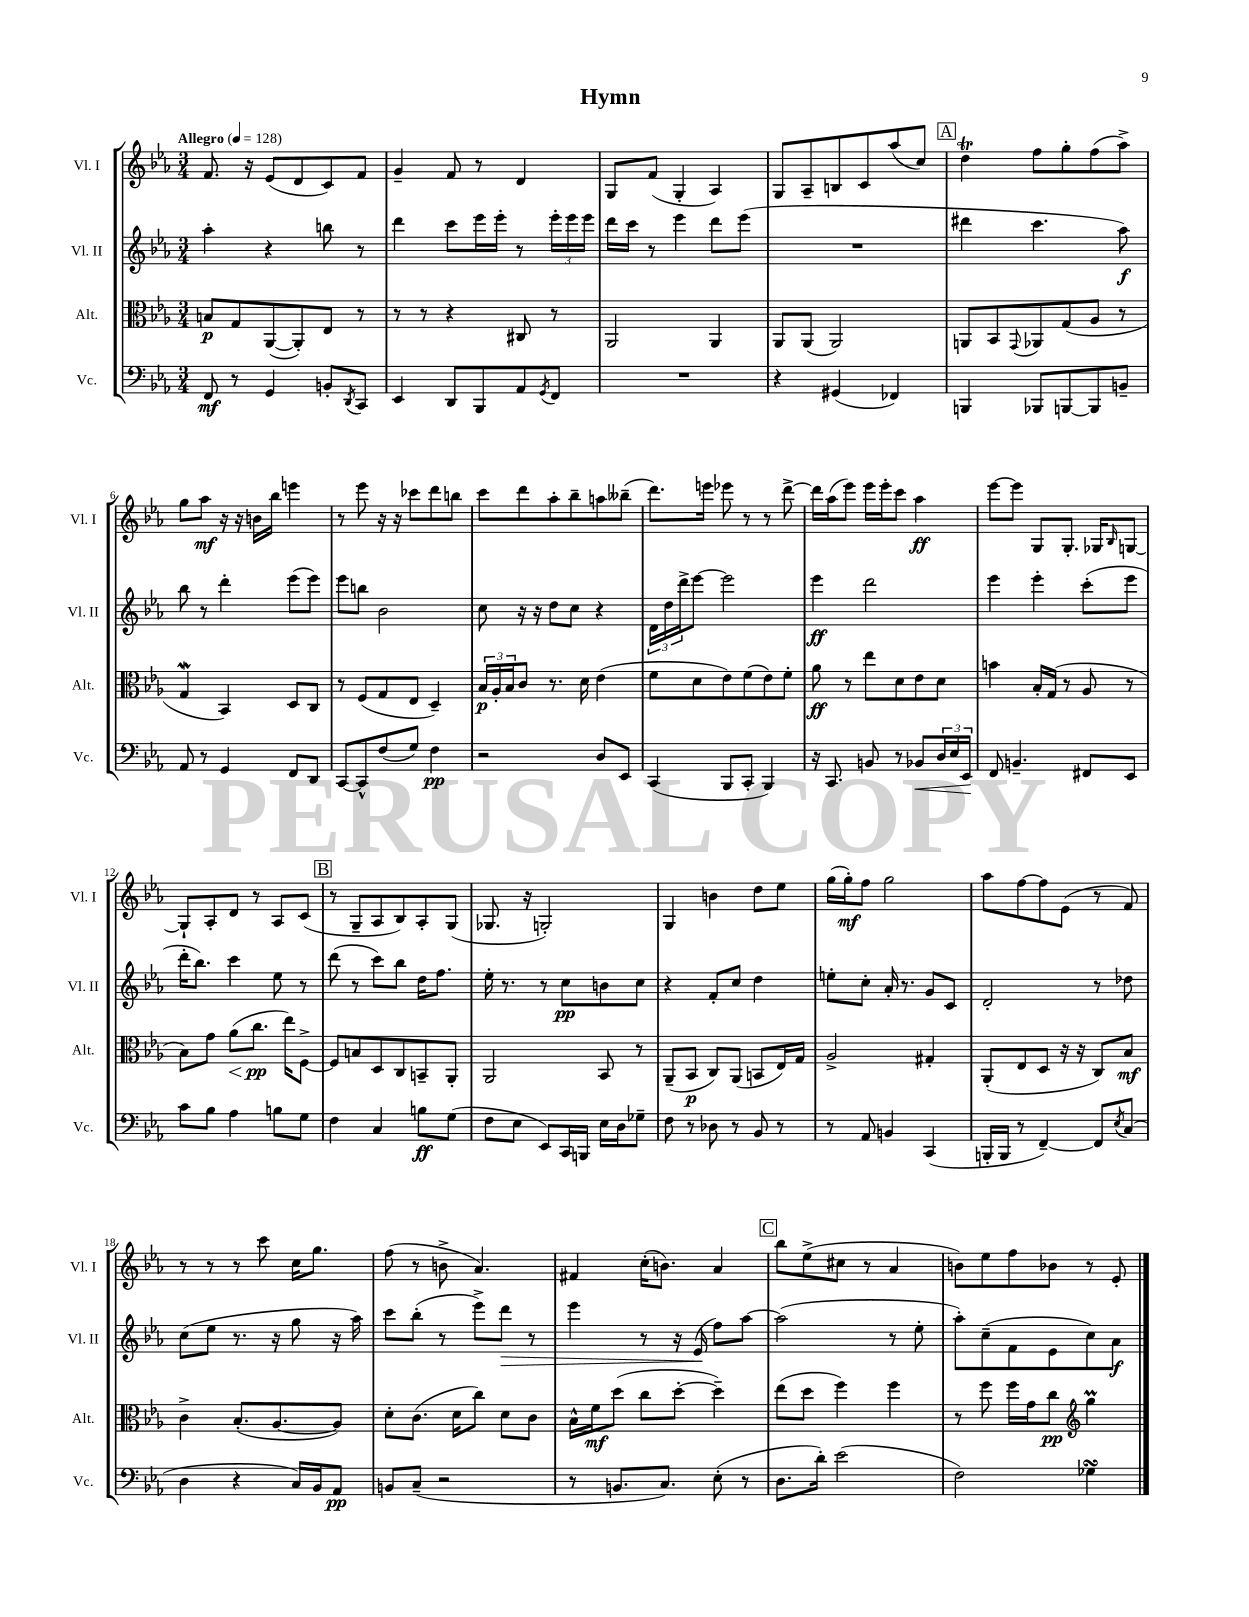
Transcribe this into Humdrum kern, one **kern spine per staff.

**kern	**dynam	**kern	**dynam	**kern	**dynam	**kern	**dynam
*part4	*part4	*part3	*part3	*part2	*part2	*part1	*part1
*staff4	*staff4	*staff3	*staff3	*staff2	*staff2	*staff1	*staff1
*I"Vc.	*	*I"Alt.	*	*I"Vl. II	*	*I"Vl. I	*
*I'Vc.	*	*I'Alt.	*	*I'Vl. II	*	*I'Vl. I	*
*clefF4	*	*clefC3	*	*clefG2	*	*clefG2	*
*k[b-e-a-]	*	*k[b-e-a-]	*	*k[b-e-a-]	*	*k[b-e-a-]	*
*M3/4	*	*M3/4	*	*M3/4	*	*M3/4	*
*MM128	*	*MM128	*	*MM128	*	*MM128	*
=1	=1	=1	=1	=1	=1	=1	=1
!	!	!	!	!	!	!LO:TX:a:B:t=Allegro	!
8FF/	mf	8Bn/L	p	4aa-'\	.	8.f/	.
8r	.	8G/	.	.	.	.	.
.	.	.	.	.	.	16r	.
4GG/	.	([8AA-/	.	4r	.	(8e-/L	.
.	.	8AA-'/])	.	.	.	8d/	.
8BBn'/L	.	8E-/J	.	8bbn\	.	8c/)	.
8qDD/	.	.	.	.	.	.	.
8CC/J	.	8r	.	8r	.	8f/J	.
=2	=2	=2	=2	=2	=2	=2	=2
4EE-/	.	8r	.	4ddd\	.	4g~/	.
.	.	8r	.	.	.	.	.
8DD/L	.	4r	.	8ccc\L	.	8f/	.
8BBB-/	.	.	.	16eee-\L	.	8r	.
.	.	.	.	16eee-'\JJ	.	.	.
8AA-/	.	8C#X/	.	8r	.	4d/	.
8qGG/	.	.	.	.	.	.	.
8FF/J	.	8r	.	24eee-'\LL	.	.	.
.	.	.	.	24eee-\	.	.	.
.	.	.	.	24eee-\JJ	.	.	.
=3	=3	=3	=3	=3	=3	=3	=3
2.r	.	2AA-/	.	16ddd\LL	.	8G/L	.
.	.	.	.	16ccc\JJ	.	.	.
.	.	.	.	8r	.	(8f/J	.
.	.	.	.	4eee-\	.	4G'/	.
.	.	4AA-/	.	8ddd\L	.	4A-/)	.
.	.	.	.	(8eee-\J	.	.	.
=4	=4	=4	=4	=4	=4	=4	=4
4r	.	8AA-/L	.	2.r	.	8G/L	.
.	.	(8AA-/J	.	.	.	8A-~/	.
(4GG#X/	.	2AA-/)	.	.	.	8Bn/	.
.	.	.	.	.	.	8c/	.
4FF-X/)	.	.	.	.	.	(8aa-/	.
.	.	.	.	.	.	8cc/J)	.
!!LO:REH:place=s1:t=A
=5	=5	=5	=5	=5	=5	=5	=5
4BBBn/	.	8AAn/L	.	4ddd#X\	.	4ddt\	.
.	.	8BB-/	.	.	.	.	.
.	.	8qqGG/	.	.	.	.	.
8BBB-X/L	.	8AA-X/	.	4.ccc\	.	8ff\L	.
[8BBBn/	.	(8G/	.	.	.	8gg'\	.
8BBB/]	.	8A-/J	.	.	.	(8ff\	.
8BBn~/J	.	8r	.	8aa-\)	f	8aa-^\J)	.
!!LO:LB:g=z
=6	=6	=6	=6	=6	=6	=6	=6
8AA-/	.	4GW/	.	8bb-\	.	8gg\L	.
8r	.	.	.	8r	.	8aa-\J	mf
4GG/	.	4BB-/)	.	4ddd'\	.	16r	.
.	.	.	.	.	.	16r	.
.	.	.	.	.	.	16bn\LL	.
.	.	.	.	.	.	16bb-\JJ	.
8FF/L	.	8D/L	.	(8eee-\L	.	4eeen\	.
8DD/J	.	8C/J	.	8eee-\J)	.	.	.
=7	=7	=7	=7	=7	=7	=7	=7
[8CC/L	.	8r	.	8eee-\L	.	8r	.
8CC^^/]	.	(8F/L	.	8bbn\J	.	8eee-\	.
(8F/	.	8G/	.	2b-\	.	16r	.
.	.	.	.	.	.	16r	.
8G/J)	.	8E-/J	.	.	.	8ccc-X\L	.
4F\	pp	4D~/)	.	.	.	8ddd\	.
.	.	.	.	.	.	8bbn\J	.
=8	=8	=8	=8	=8	=8	=8	=8
2r	.	24B-/LL	p	8cc\	.	8ccc\L	.
.	.	24A-'/	.	.	.	.	.
.	.	24B-/J	.	.	.	.	.
.	.	8c/J	.	16r	.	8ddd\	.
.	.	.	.	16r	.	.	.
.	.	8.r	.	8dd\L	.	8aa-'\	.
.	.	.	.	8cc\J	.	8bb-~\	.
.	.	16d\	.	.	.	.	.
8D/L	.	(4e-\	.	4r	.	8aan\	.
8EE-/J	.	.	.	.	.	(8bb--X~\J	.
=9	=9	=9	=9	=9	=9	=9	=9
(4CC/	.	8f\L	.	24d\LL	.	8.ddd\L)	.
.	.	.	.	24dd\	.	.	.
.	.	.	.	24ddd^\J	.	.	.
.	.	8d\	.	[8eee-\J	.	.	.
.	.	.	.	.	.	16eeen\Jk	.
8BBB-/L	.	8e-\)	.	2eee-\]	.	8eee-X\	.
8CC'/J	.	(8f\	.	.	.	8r	.
4BBB-/)	.	8e-\)	.	.	.	8r	.
.	.	8f'\J	.	.	.	[8ddd^\	.
=10	=10	=10	=10	=10	=10	=10	=10
16r	.	8a-\	ff	4eee-\	ff	16ddd\LL]	.
8.CC/	.	.	.	.	.	(16aa-\J	.
.	.	8r	.	.	.	8eee-\J)	.
8BBn/	.	8ee-\L	.	2ddd\	.	16eee-\LL	.
.	.	.	.	.	.	16eee-'\J	.
8r	.	8d\	.	.	.	8ccc\J	.
!	!LO:HP:b	!	!	!	!	!	!
8BB-X/L	<	8e-\	.	.	.	4aa-\	ff
24D/L	.	8d\J	.	.	.	.	.
24E-/	.	.	.	.	.	.	.
24EE-/JJ	.	.	.	.	.	.	.
.	[	.	.	.	.	.	.
=11	=11	=11	=11	=11	=11	=11	=11
8FF/	.	4bn\	.	4eee-\	.	[8eee-\L	.
4.BBn~/	.	.	.	.	.	8eee-\J]	.
.	.	16B-'/LL	.	4eee-'\	.	8G/L	.
.	.	(16G/JJ	.	.	.	.	.
.	.	8r	.	.	.	8.G'/J	.
8FF#X/L	.	8A-/	.	(8ccc'\L	.	.	.
.	.	.	.	.	.	16G-X/KL	.
.	.	.	.	.	.	16qqB-/	.
8EE-/J	.	8r	.	8eee-\J	.	[8Gn/J	.
!!LO:LB:g=z
=12	=12	=12	=12	=12	=12	=12	=12
8c\L	.	8B-\L)	.	16ddd'\KL	.	8G`/L]	.
.	.	.	.	8.bb-\J)	.	.	.
8B-\J	.	8g\J	.	.	.	8A-'/	.
!	!	!	!LO:HP:b	!	!	!	!
4A-\	.	(8a-\L	<	4ccc\	.	8d/J	.
.	.	8.cc\J	pp	.	.	8r	.
8Bn\L	.	.	.	8ee-\	.	8A-/L	.
.	.	16ee-\KL)	[	.	.	.	.
8G\J	.	[8F^\J	.	8r	.	(8c/J	.
!!LO:REH:place=s1:t=B
=13	=13	=13	=13	=13	=13	=13	=13
4F\	.	8F/L]	.	(8ddd\	.	8r	.
.	.	8Bn/	.	8r	.	8G~/L	.
4C/	.	8D/	.	8ccc\L)	.	8A-/	.
.	.	8C/	.	8bb-\J	.	8B-/)	.
8Bn\L	ff	8BBn~/	.	16dd\KL	.	8A-'/	.
.	.	.	.	8.ff\J	.	.	.
(8G\J	.	8AA-'/J	.	.	.	(8G/J	.
=14	=14	=14	=14	=14	=14	=14	=14
8F\L	.	2AA-/	.	16ee-'\	.	8.G-X/	.
.	.	.	.	8.r	.	.	.
8E-\J	.	.	.	.	.	.	.
.	.	.	.	.	.	16r	.
8EE-/L)	.	.	.	8r	.	2Gn'/)	.
16CC/L	.	.	.	8cc\L	pp	.	.
16BBBn/JJ	.	.	.	.	.	.	.
16E-\LL	.	8BB-/	.	8bn\	.	.	.
16D\J	.	.	.	.	.	.	.
8G-X~\J	.	8r	.	8cc\J	.	.	.
=15	=15	=15	=15	=15	=15	=15	=15
8F\	.	(8AA-~/L	.	4r	.	4G/	.
8r	.	8BB-/J	p	.	.	.	.
8D-X\	.	8C/L)	.	8f'/L	.	4bn\	.
8r	.	(8AA-/J	.	8cc/J	.	.	.
8BB-/	.	8BBn/L	.	4dd\	.	8dd\L	.
8r	.	16E-/L)	.	.	.	8ee-\J	.
.	.	16G/JJ	.	.	.	.	.
=16	=16	=16	=16	=16	=16	=16	=16
8r	.	2A-^/	.	8een'\L	.	(16gg\LL	.
.	.	.	.	.	.	16gg'\J)	mf
8AA-/	.	.	.	8cc'\J	.	8ff\J	.
4BBn/	.	.	.	16a-'/	.	2gg\	.
.	.	.	.	8.r	.	.	.
(4CC/	.	4G#X'/	.	8g/L	.	.	.
.	.	.	.	8c/J	.	.	.
=17	=17	=17	=17	=17	=17	=17	=17
16BBBn'/LL	.	(8AA-'/L	.	2d'/	.	8aa-\L	.
16BBB/JJ	.	.	.	.	.	.	.
8r	.	8E-/	.	.	.	[8ff\	.
[4FF~/)	.	8D/J	.	.	.	8ff\]	.
.	.	16r	.	.	.	(8e-\J	.
.	.	16r	.	.	.	.	.
8FF/L]	.	8C/L)	.	8r	.	8r	.
8qE-/	.	.	.	.	.	.	.
(8C/J	.	8B-/J	mf	8dd-X\	.	8f/)	.
!!LO:LB:g=z
=18	=18	=18	=18	=18	=18	=18	=18
4D\	.	4c^\	.	(8cc\L	.	8r	.
.	.	.	.	8ee-\J	.	8r	.
4r	.	(8.B-'/L	.	8.r	.	8r	.
.	.	.	.	.	.	8ccc\	.
.	.	[8.A-/	.	16r	.	.	.
16C/LL)	.	.	.	8gg\	.	16cc\KL	.
16BB-/J	.	.	.	.	.	8.gg\J	.
8AA-/J	pp	8A-/J])	.	16r	.	.	.
.	.	.	.	16aa-\)	.	.	.
=19	=19	=19	=19	=19	=19	=19	=19
8BBn/L	.	8d'\L	.	8ccc\L	.	(8ff\	.
(8C~/J	.	(8.c\J	.	(8bb-'\J	.	8r	.
2r	.	.	.	8r	.	8bn^\	.
.	.	16d\KL	.	.	.	.	.
.	.	8cc\J)	.	8eee-^\L)	.	4.a-/)	.
!	!	!	!	!	!LO:HP:b	!	!
.	.	8d\L	.	8ddd\J	>	.	.
.	.	8c\J	.	8r	.	.	.
=20	=20	=20	=20	=20	=20	=20	=20
8r	.	16B-^^\LL	.	4eee-\	.	4f#X/	.
.	.	16f\J	mf	.	.	.	.
8.BBn/L	.	(8dd\J	.	.	.	.	.
.	.	8cc\L	.	8r	.	(16cc'\KL	.
8.C/J)	.	.	.	.	.	8.bn\J)	.
.	.	[8dd'\J	.	16r	.	.	.
.	.	.	.	(16e-/	.	.	.
(8E-'\	.	4dd~\])	.	8ff\L)	]	4a-/	.
8r	.	.	.	[8aa-\J	.	.	.
!!LO:REH:place=s1:t=C
=21	=21	=21	=21	=21	=21	=21	=21
8.D\L	.	(8ee-\L	.	(2aa-\]	.	8bb-\L	.
.	.	8dd\J	.	.	.	(8ee-^\	.
16d'\Jk)	.	.	.	.	.	.	.
(2e-\	.	4ff\)	.	.	.	8cc#X\J	.
.	.	.	.	.	.	8r	.
.	.	4ff\	.	8r	.	4a-/	.
.	.	.	.	8ee-'\	.	.	.
=22	=22	=22	=22	=22	=22	=22	=22
2F\)	.	8r	.	8aa-'\L)	.	8bn\L)	.
.	.	8ff\	.	(8cc~\	.	8ee-\	.
.	.	16ff\LL	.	8f\	.	8ff\	.
.	.	16g\J	.	.	.	.	.
.	.	8cc\J	pp	8e-\	.	8b-X\J	.
*	*	*clefG2	*	*	*	*	*
4G-XsSSs\	.	4ggm\	.	8cc\)	.	8r	.
.	.	.	.	8a-\J	f	8e-'/	.
==	==	==	==	==	==	==	==
*-	*-	*-	*-	*-	*-	*-	*-
